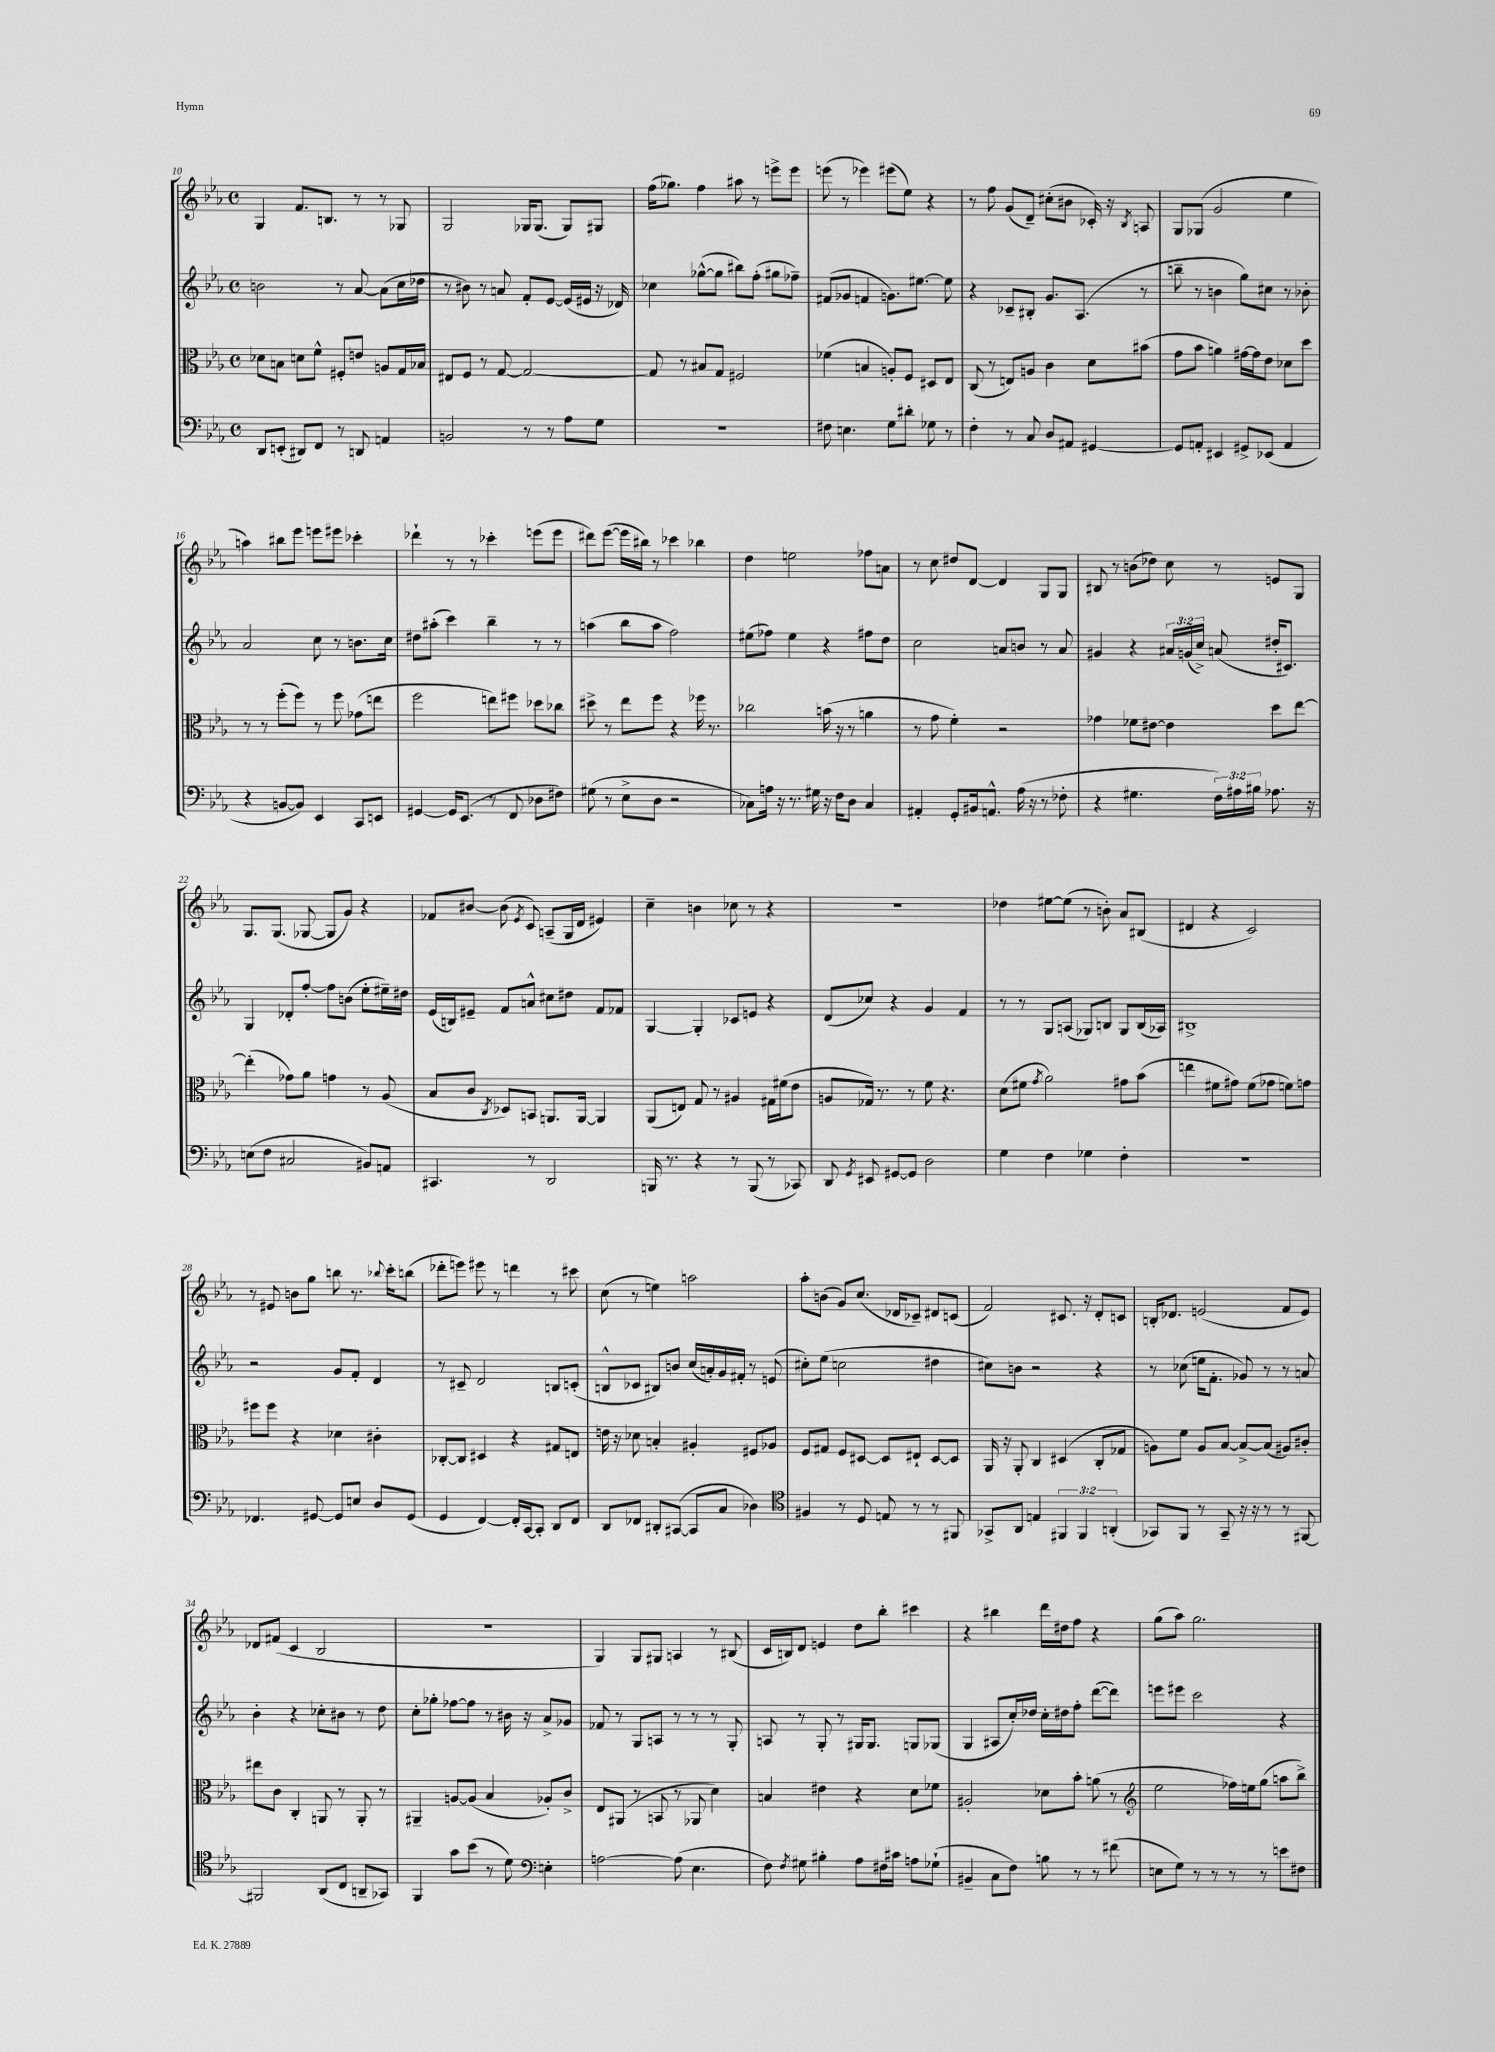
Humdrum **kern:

**kern	**kern	**kern	**kern
*staff4	*staff3	*staff2	*staff1
*clefF4	*clefC3	*clefG2	*clefG2
*k[b-e-a-]	*k[b-e-a-]	*k[b-e-a-]	*k[b-e-a-]
*M4/4	*M4/4	*M4/4	*M4/4
*met(c)	*met(c)	*met(c)	*met(c)
8DD	8d-	2b	4G
(8EE'	8B	.	.
8DD#)	8d	.	8.f
8FF	8f^^	.	.
.	.	.	8.B
8r	8F#'	8r	.
8DD	8e	[8a-	8r
4AA	8A	(8a-]	8r
.	16G	16cc	8G-
.	16B-	16dd-	.
=	=	=	=
2BB	8E#	8r	2G
.	8F	8b#)	.
.	8r	8r	.
.	[8G	8a	.
8r	2G_	8f'	16G-
.	.	.	(8.G-
8r	.	[8e-	.
8A-	.	(16e-]	8G-)
.	.	16e#	.
8G	.	16r	8G#
.	.	16d-)	.
=	=	=	=
1r	8G]	4cc-	(16ff
.	.	.	8.gg-)
.	8r	.	.
.	8B#	([8gg-^^	4ff
.	8G	8gg-]	.
.	2F#	8bb#)	8aa#
.	.	(8ff'	8r
.	.	8gg#	8eee^
.	.	8ff-~)	8eee
=	=	=	=
8F#	(4f-	(8f#	(8eee
4.E	.	8g-	8r
.	4B	4f	4eee-)
8G	8A')	8.g)	(8eee#
8d#'	8F	.	8ee-)
.	.	[8.ee#	.
8G-	8D#	.	4r
8r	8E-	8ee#]	.
=	=	=	=
4F'	(8C	4r	8r
.	8r	.	8ff
8r	8E)	8c-~	(8g
8C	8A	8B#'	8d~)
8D	4c	8.g	(8cc#'
8AA#	.	.	8b#
.	.	(8.A-	.
[4GG#	8d	.	16c-')
.	.	.	16r
.	.	.	8qB-
.	(8b#	8r	8A
=	=	=	=
8GG#]	8g	8bb~	8G
8AA'	8b-	8r	(8G-
4EE#	4a)	4b	2g
8GG#^	[16g#	8gg)	.
.	16g#]	.	.
(8EE-	8e-	8cc#	.
4AA	8d-	8r	4ee-
.	8dd	8b-'	.
=	=	=	=
4r	8r	2a-	4aa)
.	8r	.	.
[8BB	(8ff'	.	8bb#
8BB])	8ff)	.	8eee-
4EE-	8r	8cc	8eee
.	8ff	8r	8eee#
8CC	(8g-	8.b	4ccc-'
8EE	8ee	.	.
.	.	16cc	.
=	=	=	=
[4GG#	2ff	8dd#	4ddd-`
.	.	(8aa#'	.
16GG#]	.	4ccc)	8r
(8.EE-	.	.	.
.	.	.	8r
8r	8ee)	4bb-~	4ccc-'
8FF	8ff#	.	.
8D-	8dd-	8r	(8eee
8F#)	8cc-	8r	8eee
=	=	=	=
(8G#	8dd#^	(4aa	8ddd#)
8r	8r	.	([8eee-
8E-^	8ee-	8bb-	16eee-]
.	.	.	16bb#)
8D	8ff	8aa	8r
2r	4r	2ff)	4ccc-
.	16ff-	.	4bb-
.	8.r	.	.
=	=	=	=
8C-)	2cc-	(8ee#	4dd
16A	.	8ff-)	.
16r	.	.	.
8.r	.	4ee#	2ee
16G#	.	.	.
16r	(16b	4r	.
16F	16r	.	.
8D	8r	.	.
4C-	4a	8ff#	8ff-
.	.	8dd	8a
=	=	=	=
4AA#'	8r	2cc	8r
.	8g	.	8cc
8GG'	4f')	.	8dd#
16BB#	.	.	[8d
8.AA^^	.	.	.
.	2r	8a	4d]
(16A-	.	8b	.
16r	.	.	.
8r	.	8r	8G
8F-'	.	8a	8G
=	=	=	=
4r	4g-	4g#	8B#
.	.	.	8r
4.G#	8f-	4r	(8b
.	[8e#	.	8dd-)
.	4e#]	24a#	8cc
.	.	(24g	.
.	.	24cc^)	.
24F)	.	(8a	8r
24A#	.	.	.
24B#	.	.	.
8.A-	8dd	16dd#'	8e
.	.	8.c#)	.
.	[8ee-	.	8G
16r	.	.	.
=	=	=	=
(8E	(4ee-']	4G	8.G
8F	.	.	.
.	.	.	(8.G
2C#	8g-)	8d-'	.
.	8a-	[8ff'	[8G-
.	4g	8ff]	8G-]
.	.	(8b	8g)
8BB#)	8r	8ee-'	4r
8AA	(8A-	16ee#~)	.
.	.	16dd#	.
=	=	=	=
4.CC#	8B-	(16e-	8f-
.	.	16B)	.
.	8c	8e#~	[8b#
.	8qC	.	.
.	8D-)	8f	(8b#]
.	.	.	8qe-
8r	8BB	8a^^	8c)
2DD	8.AA	8cc#	(8A~
.	.	8dd#	16G
.	[16AA	.	16d
.	4AA]	8f	4e#)
.	.	8f-	.
=	=	=	=
16BBB	(8AA-	[4G	4cc~
8.r	.	.	.
.	8E)	.	.
4r	8G	4G']	4b
.	8r	.	.
8r	4A#	8c-	8cc-
(8BBB	.	8e	8r
8r	16G#	4r	4r
.	(16f#	.	.
8CC-)	8e-	.	.
=	=	=	=
8DD	8A	(8d	1r
8qGG	.	.	.
8EE#	16G-)	8cc-)	.
.	8.r	.	.
[8GG#	.	4r	.
8GG#]	8r	.	.
2D	8f	4g	.
.	4.r	.	.
.	.	4f	.
=	=	=	=
4G	(8d	8r	4dd-
.	8f#	8r	.
.	8qg	.	.
4F	2a-)	8G	[8ee#
.	.	(8A	(8ee#]
4G-	.	8G-)	8r
.	.	8B	8b')
4F'	8g#	8G-	8a-
.	(8b-	(16B	(8B#
.	.	16A-)	.
=	=	=	=
1r	4ee	1B#^	4d#
.	8f#	.	4r
.	8g#)	.	.
.	(8f#	.	2c)
.	8g-	.	.
.	8f)	.	.
.	8g	.	.
=	=	=	=
4.FF-	8ff#	2r	8r
.	8ff#	.	8e#
.	4r	.	8b
[8GG#	.	.	8gg
8GG#]	4d-	8g	8bb
8E	.	8f'	8.r
8D	4c#'	4d	.
.	.	.	8qqbb-
.	.	.	16ccc'
(8GG#	.	.	(8bb
=	=	=	=
4GG	[8C-'	8r	8ddd-'
.	8C-]	8c#~	8eee)
[4FF)	4D#	2d	8eee#
.	.	.	8r
16FF']	4r	.	4ddd
[16CC	.	.	.
8CC']	.	.	.
8DD	8G#	8B	8r
8FF	8E	(8c'	8ccc#
=	=	=	=
8DD	16e	8B^^	(8cc
.	16r	.	.
8FF-	8d-	8c-	8r
8DD#'	4B'	8B#)	4ee)
([8CC#	.	8b	.
8CC#]	4A#'	(16cc	2aa
.	.	16a')	.
8C	.	16g	.
.	.	16f#'	.
4D-)	8F#	8r	.
.	8A-	(8e	.
=	=	=	=
*clefC4	*	*	*
4F#	8F	8cc#')	8aa-'
.	8G#	(8ee-	(8b
8r	8F	2cc	8g)
8D	[8D#	.	(8.cc
8E	8D#]	.	.
.	.	.	16d-
8r	8E#`	.	8c-~)
8r	[8D#	4dd#	8d#
8FF#	8D#]	.	(8c
=	=	=	=
8GG-^	16AA-	8cc#)	2f)
.	16r	.	.
8AA-	8AA-'	8b	.
4E	4C	2r	.
6FF#	(4D#	.	8.c#
6FF#	.	.	.
.	.	.	16r
.	8C'	4r	8d'
(6AA'	.	.	.
.	8G-	.	8c
=	=	=	=
8GG-)	8A)	8r	16B'
.	.	.	8.d-
8FF	8f	(8cc-	.
8r	8A	16ee	(2e
.	.	8.f'	.
8GG-~	[8B-	.	.
16r	8B-^_	8g-)	.
16r	.	.	.
8r	(8B-]	8r	.
8r	8A#)	8r	8f
[8FF#	8c#'	8a	8e)
=	=	=	=
2FF#]	8ee#	4b-'	8d-
.	8c	.	(8f#
.	4C'	4r	4c
(8AA-	8AA	8cc-'	2B-
8C	8r	8b#	.
8AA~	8AA'	8r	.
8GG-)	8r	8dd	.
=	=	=	=
4FF	4AA#~	8cc'	1r
.	.	8gg-'	.
8g	[8A	[8ff-	.
(8b-	(8A]	8ff-]	.
8r	4B-	8r	.
8d)	.	16b#	.
.	.	16r	.
*clefF4	*	*	*
4E'	8A-')	8a-^	.
.	8c^	8g-	.
=	=	=	=
[2A	8E-	8f-	4G)
.	(8AA#	8r	.
.	8r	8G	8G
.	8BB	8A	8G#
(8A]	8r	8r	4A
4.E-	8AA-	8r	.
.	4d)	8r	8r
.	.	8G'	(8B#
=	=	=	=
8F)	4B	8A	16c
.	.	.	16B)
8qF	.	.	.
8G#	.	8r	8d
4B#'	4e#	8G'	4e
.	.	8r	.
8A-	4r	16G#	8dd
.	.	8.G#	.
16F#	.	.	8bb-'
16c#	.	.	.
8A	8d	8G	4ccc#
(8G-`	8f-	(8G-	.
=	=	=	=
4BB#~	2A#'	4G	4r
8C	.	8A#	4bb#
8F)	.	16cc')	.
.	.	16dd-	.
8B	8d-	16cc'	16ddd
.	.	16dd#	16dd#
8r	8b-'	8ff'	8ff
8r	(8a	([8ddd	4r
(8f#	8r	8ddd])	.
=	=	=	=
*	*clefG2	*	*
8E	2ee-	8eee	(8gg
8G)	.	8eee#	8aa-)
8r	.	2ccc	2.gg
8r	.	.	.
8r	16ff-)	.	.
.	16ee	.	.
8r	(8gg	.	.
8e	8aa	4r	.
8F#	8bb-^)	.	.
==	==	==	==
*-	*-	*-	*-
